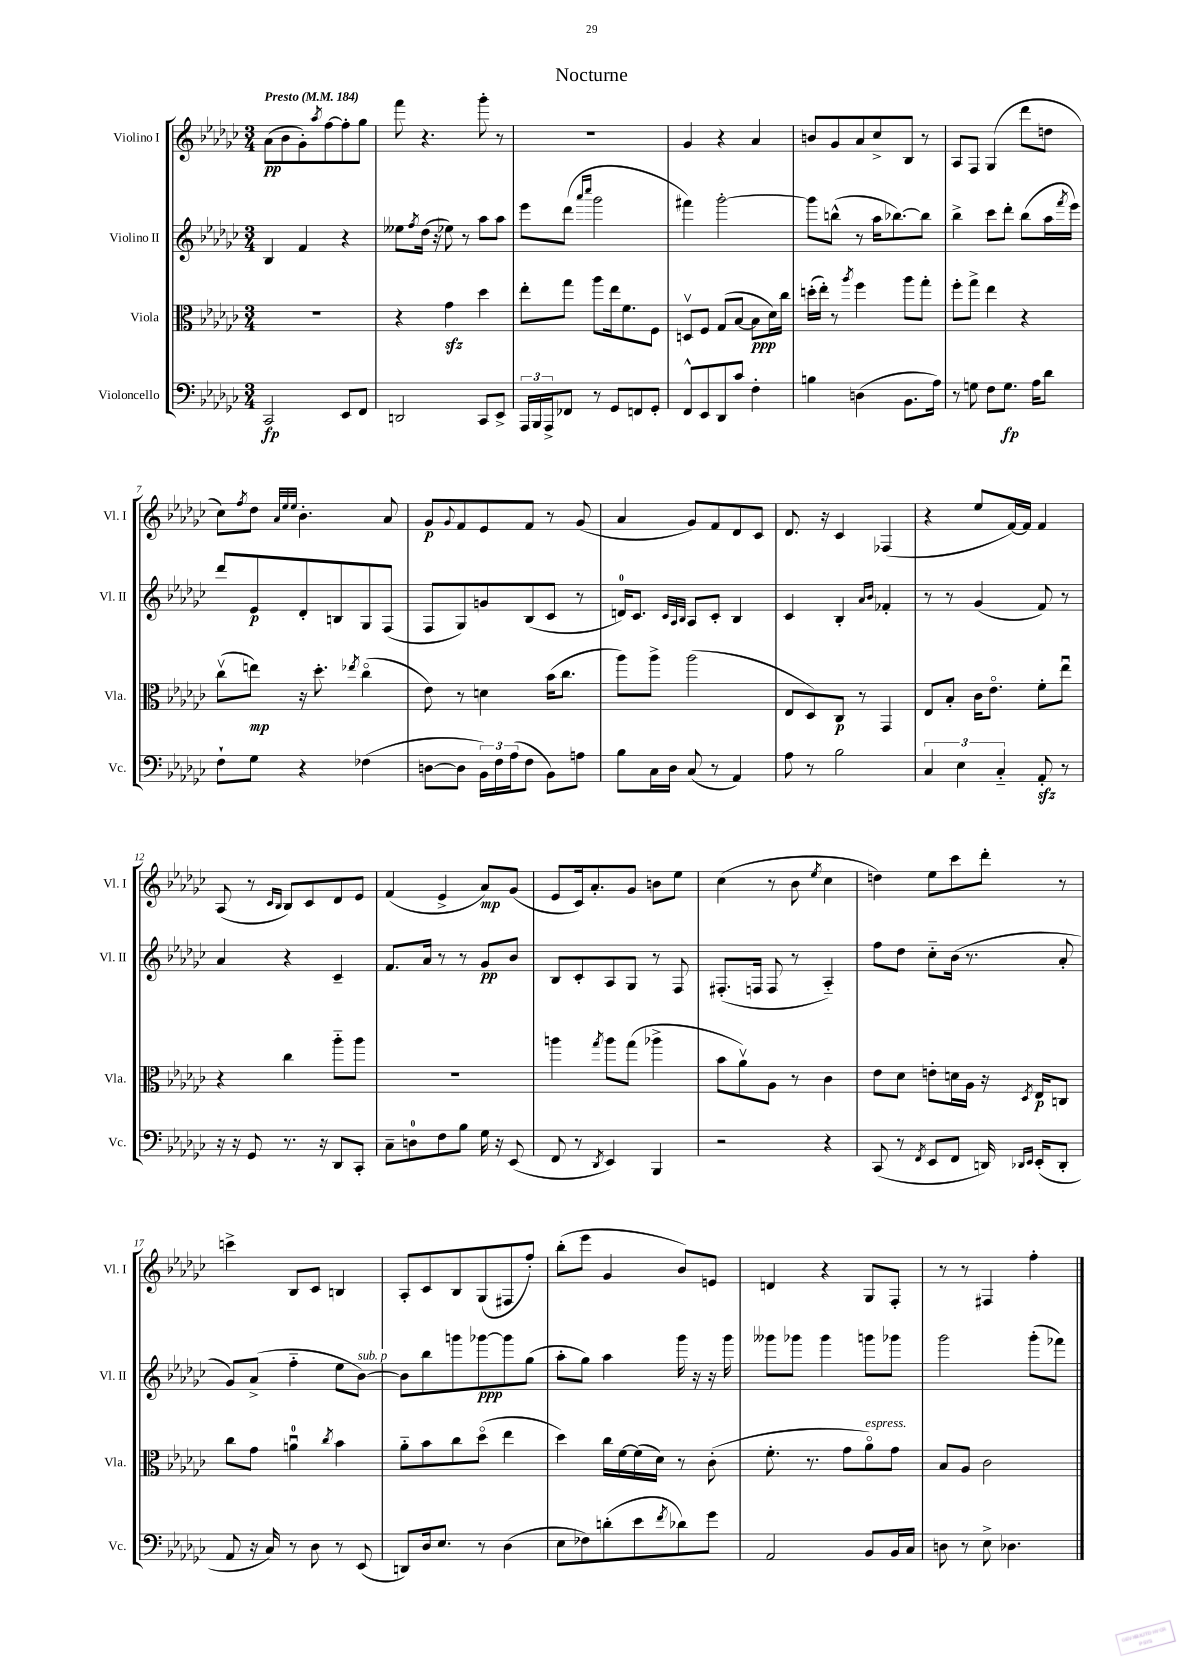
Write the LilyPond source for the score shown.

\header { title = "Nocturne" }
<<
\new StaffGroup <<
\new Staff = "s0" \with { instrumentName = "Violino I" shortInstrumentName = "Vl. I" } {
    \clef treble \key ges \major \numericTimeSignature \time 3/4 \tempo "Presto" 4 = 184
    aes'8\pp( bes'8 ges'8-.) \acciaccatura { aes''8 } f''8~ f''8-. ges''8 |
    f'''8 r4. ges'''8-. r8 |
    R2. |
    ges'4 r4 aes'4 |
    b'8 ges'8 aes'8 ces''8-> bes8 r8 |
    aes8 f8 ges4( des'''8 d''8 |
    ces''8) \acciaccatura { f''8 } des''8 \grace { aes'32 ees''32 ees''32 } bes'4.-. aes'8 |
    ges'8\p \appoggiatura { ges'8 } f'8 ees'8 f'8 r8 ges'8( |
    aes'4 ges'8) f'8 des'8 ces'8 |
    des'8. r16 ces'4 fes4( |
    r4 ees''8 f'16~) f'16 f'4 |
    aes8( r8 \grace { ces'16 bes16 } bes8) ces'8 des'8 ees'8 |
    f'4( ees'4-> aes'8\mp) ges'8( |
    ees'8 ces'16) aes'8.-. ges'8 b'8 ees''8 |
    ces''4( r8 bes'8 \acciaccatura { ees''8 } ces''4 |
    d''4) ees''8 ces'''8 des'''8-. r8 |
    c'''4-> bes8 ces'8 b4 |
    aes8-. ces'8 bes8 ges8( fis8 f''8-.) |
    bes''8-.( ees'''8 ges'4 bes'8) e'8 |
    d'4 r4 ges8 f8-. |
    r8 r8 fis4 f''4-. \bar "|." |
}
\new Staff = "s1" \with { instrumentName = "Violino II" shortInstrumentName = "Vl. II" } {
    \clef treble \key ges \major \numericTimeSignature \time 3/4
    bes4 f'4 r4 |
    eeses''8 \acciaccatura { f''8 } des''16( r16 ees''8) r8 aes''8 aes''8 |
    ees'''8 des'''8( \grace { aes'''16 ces''''16 } ges'''2 |
    fis'''4) ges'''2~-. |
    ges'''8 b''8-^( r8 aes''16 bes''8.~) bes''8 |
    bes''4-> ces'''8 des'''8-. bes''8( aes''16 \acciaccatura { f'''8 } ees'''16) |
    des'''8 ees'8\p des'8-. b8 ges8 f8( |
    f8 ges8) g'8 bes8( ces'8 r8 |
    d'16-0) ces'8. \grace { ces'32 aes32 bes32 } aes8 ces'8-. bes4 |
    ces'4 bes4-. \grace { aes'16 bes'16 } fes'4-. |
    r8 r8 ges'4( f'8) r8 |
    aes'4 r4 ces'4-- |
    f'8. aes'16 r8 r8 ges'8\pp bes'8 |
    bes8 ces'8-. aes8 ges8 r8 f8 |
    fis8.-.( f16 f8 r8 aes4-_) |
    f''8 des''8 ces''8-_ bes'16( r8. aes'8-. |
    ges'8) aes'8->( f''4-_ ees''8 bes'8~^\markup { \italic "sub. p" }) |
    bes'8 bes''8 g'''8 ges'''8~\ppp ges'''8 ges''8( |
    aes''8-. ges''8) aes''4 ges'''16 r16 r16 ges'''16 |
    geses'''8 ges'''8 ges'''4 g'''8 ges'''8 |
    ges'''2 ges'''8-.( fes'''8) \bar "|." |
}
\new Staff = "s2" \with { instrumentName = "Viola" shortInstrumentName = "Vla." } {
    \clef alto \key ges \major \numericTimeSignature \time 3/4
    R2. |
    r4 ges'4\sfz des''4 |
    ees''8-. ges''8 aes''8 ees''16 f'8. f8 |
    d8\upbow f8 ges8( bes8~ bes8\ppp des'16) ces''16 |
    d''16-.( ees''16-.) r8 \acciaccatura { aes''8 } f''4 aes''8 ges''8-. |
    f''8-. ges''8-> ees''4 r4 |
    ces''8\upbow( e''8\mp) r16 des''8.-. \acciaccatura { ees''8 } ces''4\flageolet( |
    ees'8) r8 d'4 bes'16( ces''8. |
    aes''8) aes''8-> aes''2( |
    ees8 des8) ces8\p r8 ges,4 |
    ees8 bes8-. ces'16 ees'8.\flageolet f'8-. ees''8\downbow |
    r4 ces''4 aes''8-_ aes''8 |
    R2. |
    a''4 \acciaccatura { ges''8 } a''8 ges''8( aes''4-> |
    bes'8 aes'8\upbow) aes8 r8 ces'4 |
    ees'8 des'8 e'8-. d'16 aes16 r16 \acciaccatura { des8 } ees16\p c8 |
    ces''8 ges'8 a'4-0\downbow \acciaccatura { ces''8 } bes'4 |
    aes'8-_ bes'8 ces''8 des''8\flageolet( ees''4 |
    des''4) ces''16 f'16~ f'16( des'16) r8 ces'8-.( |
    f'8.-. r8. ges'8 aes'8\flageolet^\markup { \italic "espress." }) ges'8 |
    bes8 aes8 ces'2 \bar "|." |
}
\new Staff = "s3" \with { instrumentName = "Violoncello" shortInstrumentName = "Vc." } {
    \clef bass \key ges \major \numericTimeSignature \time 3/4
    ces,2\fp ees,8 f,8 |
    d,2 ces,8 ees,8-> |
    \tuplet 3/2 { aes,,16 bes,,16 aes,,16-> } fes,8 r8 ges,8 f,8 ges,8-. |
    f,8-^ ees,8 des,8 ces'8 f4-. |
    b4 d4( bes,8. aes16) |
    r8 g8 f8 g8.\fp aes16 des'8 |
    f8-! ges8 r4 fes4( |
    d8~ d8 \tuplet 3/2 { bes,16) f16 aes16( } f8 bes,8) a8 |
    bes8 ces16 des16 ces8( r8 aes,4) |
    aes8 r8 bes2 |
    \tuplet 3/2 { ces4 ees4 ces4-_ } aes,8-.\sfz r8 |
    r16 r16 ges,8 r8. r16 des,8 ces,8-. |
    ces8-- d8-0 f8 bes8 ges16 r16 ees,8( |
    f,8 r8 \acciaccatura { des,8 } ees,4) bes,,4 |
    r2 r4 |
    ces,8( r8 \acciaccatura { f,8 } ees,8 f,8 d,16) \grace { des,16 ees,16 } ees,16-.( des,8-. |
    aes,8 r16 ces16) r8 des8 r8 ees,8( |
    d,8) des16 ees8. r8 des4( |
    ees8 fes8) d'8-.( ees'8 \acciaccatura { f'8 } des'8) ges'8 |
    aes,2 bes,8 bes,16 ces16 |
    d8 r8 ees8-> des4. \bar "|." |
}
>>
>>
